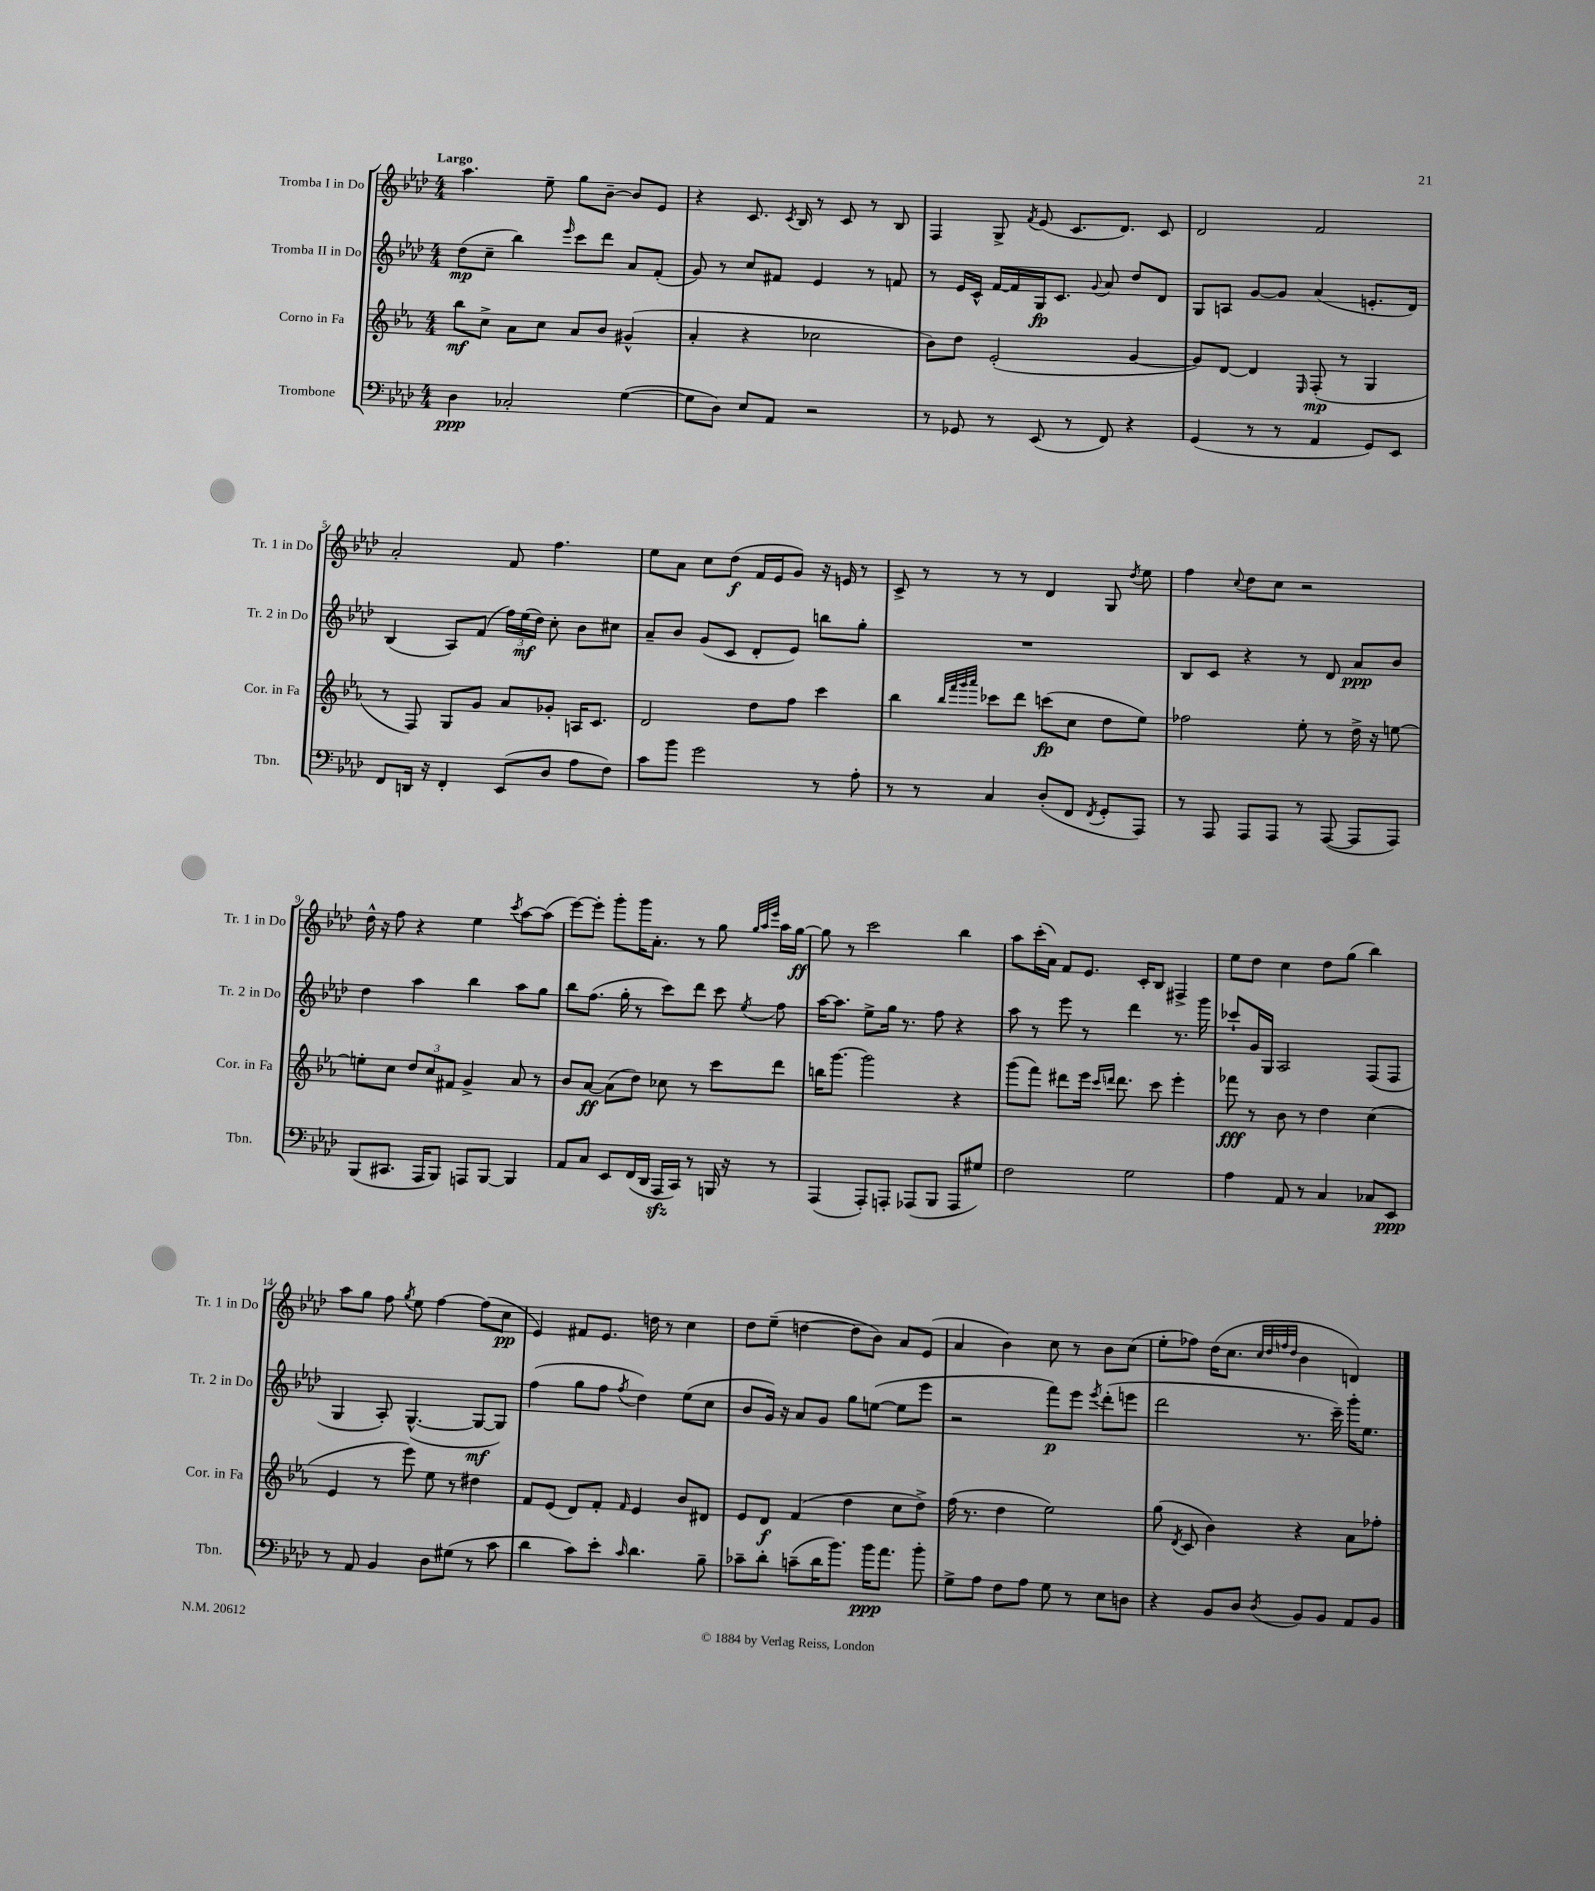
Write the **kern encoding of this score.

**kern	**kern	**kern	**kern
*staff4	*staff3	*staff2	*staff1
*clefF4	*clefG2	*clefG2	*clefG2
*k[b-e-a-d-]	*k[b-e-a-]	*k[b-e-a-d-]	*k[b-e-a-d-]
*M4/4	*M4/4	*M4/4	*M4/4
4D-\	8bb-\L	(8dd-\L	4.aa-\
.	8cc^\J	8cc~\J	.
2C-'/	8a-\L	4bb-\)	.
.	8cc\J	.	8ee-~\
.	.	16qqeee-/	.
.	8a-/L	8ccc\L	8gg\L
.	8b-/J	8ddd-\J	[8b-~\J
([4G\	(4g#^^/	8a-/L	8b-/]L
.	.	(8f'/J	8e-/J
=	=	=	=
8G\]L	4a-'/	8g/)	4r
8D-\J)	.	8r	.
8E-/L	4r	8cc/L	8.c/
8AA-/J	.	8f#/J	.
.	.	.	8qc/
.	.	.	16B-/
2r	2cc-\	4e-/	8r
.	.	.	8c/
.	.	8r	8r
.	.	8f/	8B-/
=	=	=	=
8r	8b-\L)	8r	4F/
8GG-/	8dd\J	16e-/LL	.
.	.	16c^^/JJ	.
8r	(2e-'/	[16f/LL	8G^/
.	.	16f/]	.
.	.	.	8qf/
(8EE-/	.	16G/J	(8e-/
.	.	8.c/J	.
8r	.	.	8.c/L
.	.	8qqg/	.
8FF/)	.	8a-/	.
.	.	.	8.d-/J)
4r	[4g/	8dd-/L	.
.	.	8d-/J	8c/
=	=	=	=
(4GG/	8g/]L)	8G/L	2d-/
.	[8d/J	8A/J	.
8r	4d/]	[8g/L	.
8r	.	8g/]J	.
.	16qqE-/	.	.
4AA-/	(8F'/	(4a-/	2f/
.	8r	.	.
8GG/L)	4G/	8.e'/L	.
8EE-/J	.	.	.
.	.	16d-/Jk)	.
=	=	=	=
8FF/L	8r	(4B-/	2a-'/
16DD/Jk	8F/)	.	.
16r	.	.	.
4FF'/	8G/L	8A-/L)	.
.	8g/J	(8f/J	.
(8EE-/L	8a-/L	24ff\LL)	8f/
.	.	(24ee-\	.
.	.	24dd-\JJ)	.
8D-/J	8g-'/J	8cc'\	4.ff\
8A-\L	16A/LK	8b-\L	.
.	8.c/J	.	.
8F\J)	.	8cc#\J	.
=	=	=	=
8c\L	2d/	8a-~/L	8ee-\L
8b-\J	.	8b-/J	8a-\J
2g\	.	(8g/L	8cc\L
.	.	8c/J	(8dd-\J
.	8dd\L	8d-'/L	16f/LL
.	.	.	16e-/J
.	8ff\J	8e-/J)	8g/J)
8r	4ccc\	8bb\L	16r
.	.	.	16e/
8A-'\	.	8gg'\J	8r
=	=	=	=
8r	4bb-\	1r	8c^/
8r	.	.	8r
.	32qqbb-/LLL	.	.
.	32qqfff/	.	.
.	32qqggg/	.	.
.	32qqaaa-/JJJ	.	.
4C/	8ccc-\L	.	8r
.	8ddd\J	.	8r
(8D-'/L	(8ccc\L	.	4d-/
8FF/J	8cc\J	.	.
8qFF/	.	.	.
8GG'/L	8dd\L	.	8G/
.	.	.	8qdd-/
8AAA-/J)	8ee-\J)	.	8ee-\
=	=	=	=
8r	2ff-\	8B-/L	4ff\
8AAA-/	.	8c/J	.
.	.	.	8qqcc/
8AAA-/L	.	4r	8dd-\L
8AAA-/J	.	.	8cc\J
8r	8ee-'\	8r	2r
([8AAA-/	8r	8d-/	.
8AAA-/]L	16dd^\	8a-/L	.
.	16r	.	.
8AAA-/J)	[8ee\	8b-/J	.
=	=	=	=
(8BBB-/L	8ee'\]L	4dd-\	16dd-^^\
.	.	.	16r
8.CC#/J	8cc\J	.	8ff\
.	12dd/L	4aa-\	4r
16AAA-/LK	.	.	.
.	12cc/	.	.
8BBB-/J)	.	.	.
.	12f#/J	.	.
8AAA/L	4g^/	4bb-\	4ee-\
[8BBB-/J	.	.	.
.	.	.	8qccc/
4BBB-/]	8a-/	8aa-\L	[8aa-\L
.	8r	8gg\J	(8aa-\]J
=	=	=	=
8AA-/L	8b-/L	8bb-\L	[8eee-\L)
8C/J	[8a-/J	(8.ff\J	8eee-'\]J
8EE-/L	(8a-\]L	.	8ggg'\L
.	.	16gg'\	.
(16FF/L	8dd\J)	8r	16ggg\K
16DD-/JJ	.	.	8.a-'\J
16AAA-/LL	8cc-\	8ccc\L)	.
16CC/JJ)	.	.	.
8r	8r	8ddd-\J	8r
16BBB/	8ccc\L	8ccc\	8gg\
16r	.	.	.
.	.	.	32qqgg/LLL
.	.	.	32qqaa-/
.	.	8qee-/	32qqeee-/JJJ
8r	8ddd\J	8ff\	16aa-\LL
.	.	.	[16gg\JJ
=	=	=	=
(4AAA-/	16bb\LK	[16aa-\LK	8gg\]
.	[8.ggg\J	8.aa-\]J	.
.	.	.	8r
8AAA-'/L)	2ggg\]	8ee-^\L	2ccc\
8AAA'/J	.	16gg\Jk	.
.	.	8.r	.
(8AAA-/L	.	.	.
8BBB-/J	.	8ff\	.
8AAA-/L	4r	4r	4bb-\
8G#/J)	.	.	.
=	=	=	=
2F\	(8ggg\L	8aa-\	8aa-\L
.	8fff\J)	8r	(16ccc'\L
.	.	.	16a-\JJ)
.	8ddd#\L	8eee-\	8f/L
.	16eee-\Jk	8r	8.e-/J
.	16qqccc/LL	.	.
.	16qqddd/JJ	.	.
.	8.ddd\	.	.
2G\	.	4ddd-\	.
.	.	.	16c'/LK
.	8ccc\	.	8B-/J
.	4eee-'\	8.r	4F#^/
.	.	16ggg\	.
=	=	=	=
4A-\	8fff-\	8ccc-`/L	8ee-\L
.	8r	16g/L	8dd-\J
.	.	16G/JJ	.
8AA-/	8b-\	2A-/	4cc\
8r	8r	.	.
4C/	4dd\	.	8dd-\L
.	.	.	(8gg\J
8C-/L	(4cc\	(8F/L	4bb-\)
8EE-/J	.	8F/J	.
=	=	=	=
8r	4e-/	4G/	8aa-\L
8AA-/	.	.	8gg\J
4BB-/	8r	8A-'/)	8ff\
.	.	.	8qgg/
.	8eee-\)	([4.G^^/	8ee-\
8D-\L	8ee-\	.	[4ff\
(8G#\J	8r	.	.
8r	4dd#\	8G/_L	(8ff\]L
8c\	.	8G/]J)	8cc\J
=	=	=	=
4d-\	8f/L	(4ff\	4e-/)
.	(8e-/J	.	.
8c\L)	8d/L)	8gg\L	8f#/L
8e-'\J	8f'/J	8ff\J	8.e-/J
16qqc/	16qqf/	8qff/	.
4.d-\	4e-/	4dd-\)	.
.	.	.	16dd\
.	.	.	8r
.	8b-/L	(8ee-\L	4cc\
8B-~\	8d#/J	8cc\J	.
=	=	=	=
8c-~\L	8e-/L	8b-/L	8dd-\L
8d-'\J	8d/J	16g/Jk)	(8ee-~\J
.	.	16r	.
(8c~\L	(4f/	8a-/L	[4dd\
16d-\K	.	8g/J	.
8.b-\J)	.	.	.
.	4dd\	8gg\L	8dd\]L
16b-\LK	.	([8ee\J	8b-\J)
8.a-\J	.	.	.
.	8cc\L	8ee\]L	8a-/L
8b-'\	8dd^\J)	8eee-\J	(8e-/J
=	=	=	=
8G^\L	(16ff\	2r	4a-/
.	8.r	.	.
8A-\J	.	.	.
8F\L	4dd\	.	4b-\)
8A-\J	.	.	.
8G\	2ee-\)	8fff\L)	8cc\
8r	.	8eee-\J	8r
.	.	8qeee-/	.
8E-\L	.	(8ddd-'\L	8b-\L
8D\J	.	8eee\J	(8cc\J
=	=	=	=
4r	(8gg\	2ddd-\	8ee-'\L
.	8qd/	.	.
.	8c/	.	8ff-\J)
8BB-/L	4b-\)	.	(16dd-\LK
.	.	.	8.cc\J
8D-/J	.	.	.
.	.	.	32qqcc/LLL
.	.	.	32qqdd-/
.	.	.	32qqff/
8qD-/	.	.	32qqdd-/JJJ
8BB-/L	4r	8.r	4b-\
8BB-/J	.	.	.
.	.	16ccc~\)	.
8AA-/L	8a-\L	16ggg'\LK	4d/)
.	.	8.ee-\J	.
8BB-/J	8ff-'\J	.	.
==	==	==	==
*-	*-	*-	*-
